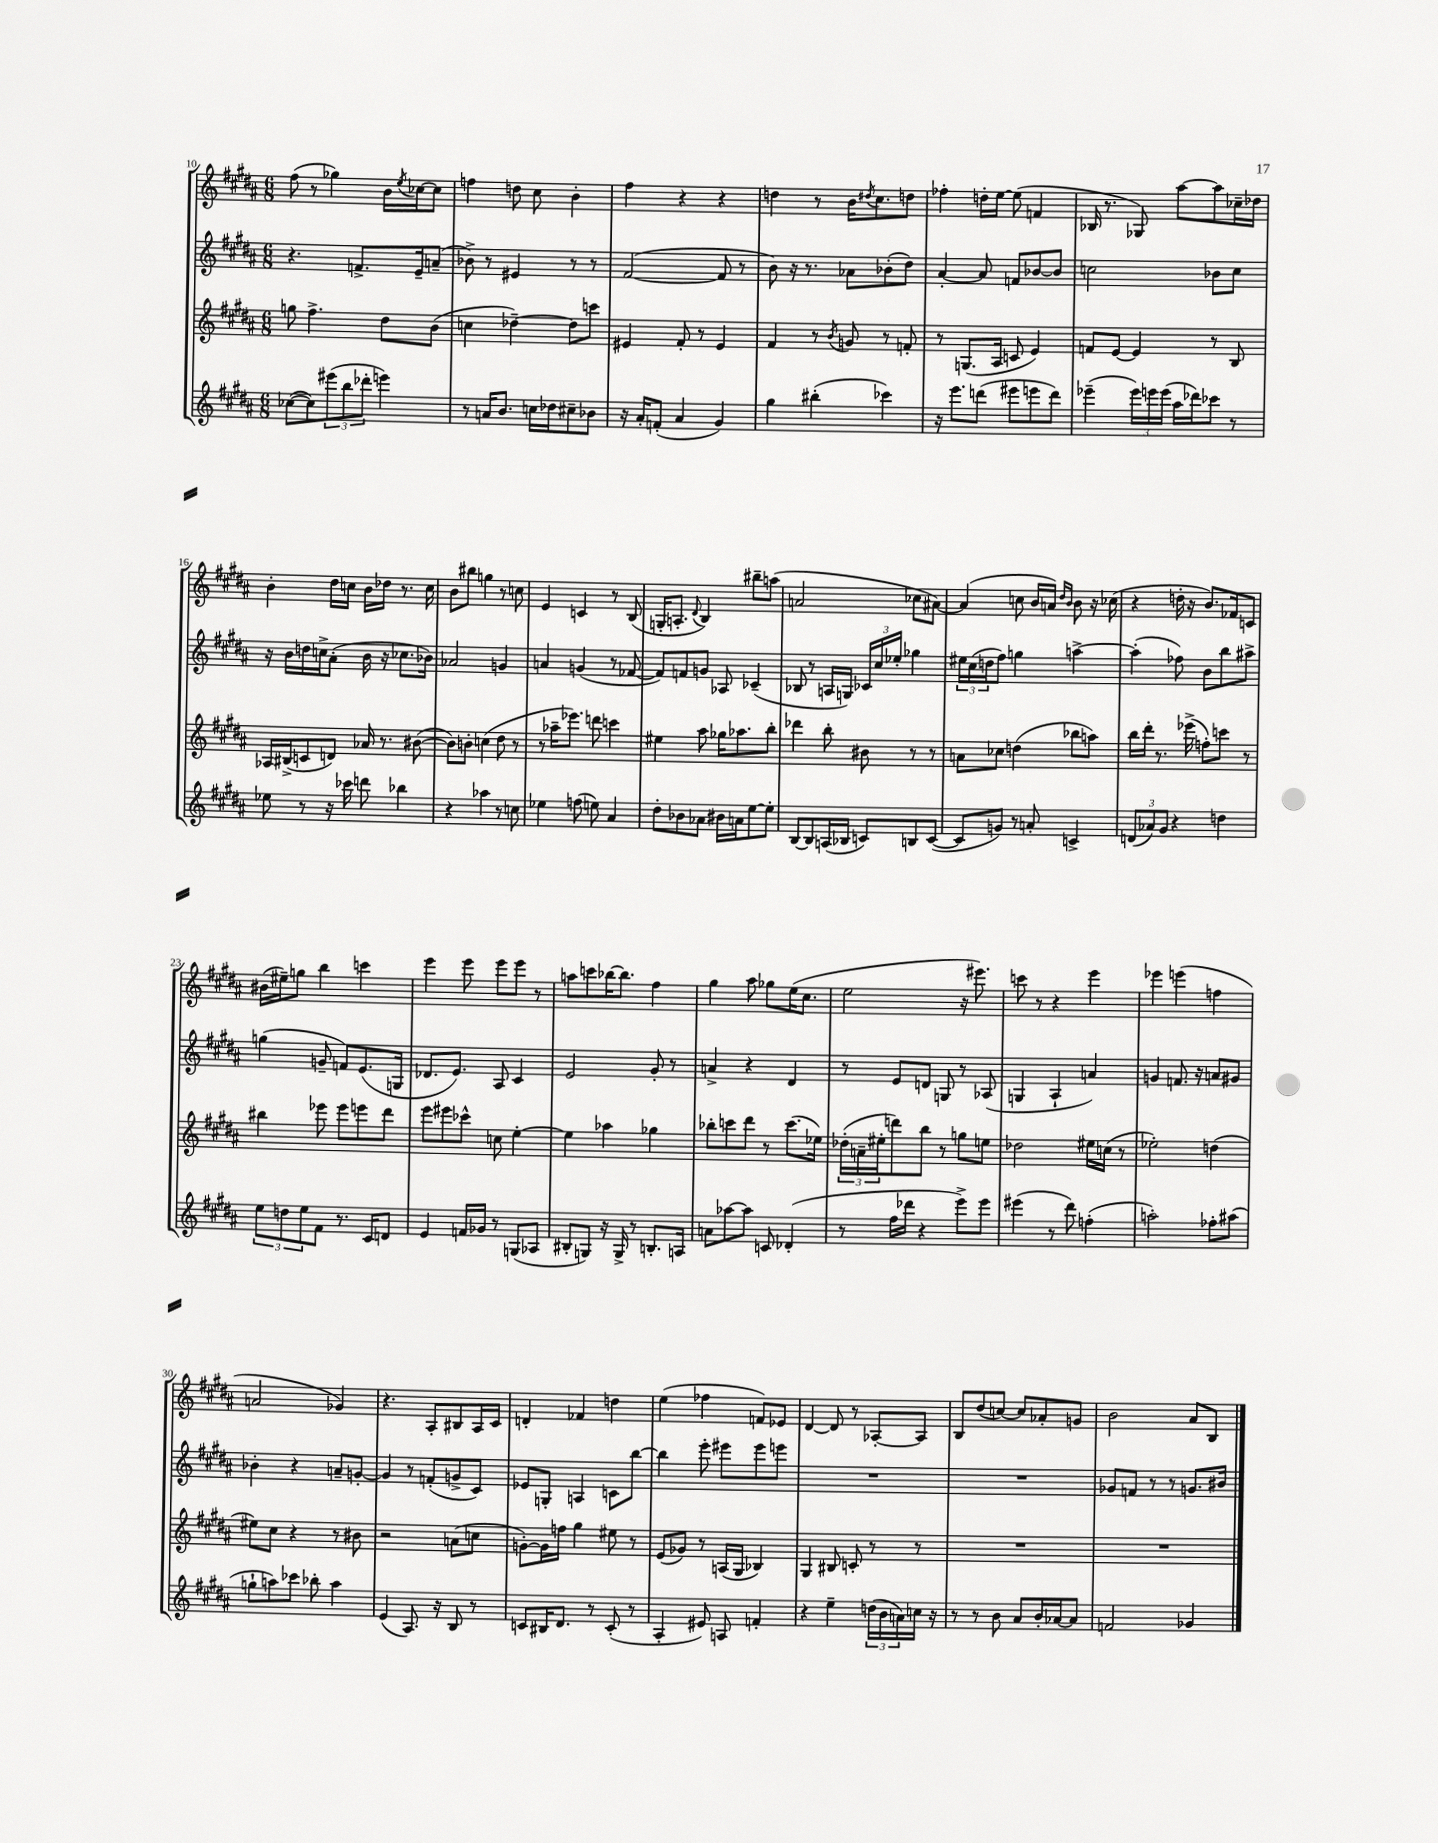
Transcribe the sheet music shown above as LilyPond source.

<<
\new StaffGroup <<
\new Staff = "s0" {
    \clef treble \key b \major \numericTimeSignature \time 6/8
    fis''8( r8 ges''4) b'16 \acciaccatura { e''8 } ces''16~ ces''8 |
    f''4 d''8 cis''8 b'4-. |
    fis''4 r4 r4 |
    d''4 r8 b'16 \acciaccatura { dis''8 } cis''8. d''8 |
    fes''4-. d''16-. e''16~ e''8( f'4 |
    bes16 r8. ges8) ais''8~ ais''8 ces''16-- des''16 |
    b'4-. dis''16 c''16 b'16 des''16 r8. c''16 |
    b'8 bis''8 g''4 r8 c''8 |
    e'4 c'4 r8 b8( |
    g16-. a8.-. \appoggiatura { dis'8 } b4) bis''8-- a''8( |
    a'2 ces''8 ais'8~) |
    ais'4( c''8 b'16 a'16) \grace { dis''16 b'16 } b'8 r16 ces''16( |
    r4 d''16-. r16 b'8.) fes'16 c'8 |
    bis'16( eis''16--) g''8 b''4 c'''4 |
    e'''4 e'''8 e'''8 e'''8 r8 |
    a''8 c'''8 bes''16~ bes''8. fis''4 |
    gis''4 ais''8 ges''8 e''16( cis''8. |
    e''2 r16 eis'''8.) |
    c'''8 r8 r4 e'''4 |
    ees'''4 e'''4( f''4 |
    a'2 ges'4) |
    r4. ais8-. bis8 ais16 cis'16 |
    d'4-. fes'4 d''4 |
    e''4( fes''4 f'8) ees'8 |
    dis'4~ dis'8 r8 aes8~-. aes8 |
    b8 dis''8( c''8~) c''8 aes'8-. g'8 |
    b'2 ais'8 b8 \bar "|." |
}
\new Staff = "s1" {
    \clef treble \key b \major \numericTimeSignature \time 6/8
    r4. f'8.-> e'16-- a'8--( |
    bes'8->) r8 eis'4 r8 r8 |
    fis'2~( fis'8 r8 |
    b'8) r16 r8. aes'8 bes'8-.( dis''8) |
    ais'4~-. ais'8 f'8 bes'8~ bes'8 |
    c''2 bes'8 c''8 |
    r16 b'16 d''16 c''16-> ais'8-.( b'16 r16 ces''8. bes'16) |
    aes'2 g'4 |
    a'4 g'4( r8 fes'8~ |
    fes'8) f'8 g'8 aes8 ces'4--( |
    bes8 r8 a16 g16) \tuplet 3/2 { ces'16 cis''16 ees''16-. } ges''4 |
    \tuplet 3/2 { eis''16 cis''16( d''16 } fis''8) g''4 a''4~-> |
    a''4-.( fes''8) b'8 b''8 ais''8-> |
    g''4( g'8-- f'8) e'8.( g16 |
    des'8. e'8.) ais8 cis'4 |
    e'2 gis'8-. r8 |
    a'4-> r4 dis'4 |
    r8 e'8 d'8 g8 r8 aes8( |
    g4 ais4-! a'4) |
    g'4 f'8. r16 a'8 gis'8 |
    bes'4-. r4 a'8-- g'8~-. |
    g'4 r8 f'8-.( g'8-> cis'8) |
    ees'8 g8-. a4 c'8 b''8~ |
    b''4 e'''8-. eis'''8 eis'''8 e'''8 |
    R2. |
    R2. |
    ges'8 f'8 r8 r8 g'8. bis'16 \bar "|." |
}
\new Staff = "s2" {
    \clef treble \key b \major \numericTimeSignature \time 6/8
    g''8 fis''4.-> dis''8 b'8( |
    c''4 des''4~--) des''8 c'''8 |
    eis'4 fis'8-. r8 eis'4 |
    fis'4 r8 \acciaccatura { b'8 } g'8 r8 f'8-. |
    r8 g8.( ais16 c'8 e'4) |
    f'8 e'8~ e'4 r8 b8 |
    aes16 bis16->( c'8 d'8) aes'16 r8. bis'8~( |
    bis'8) b'8-. c''4( dis''8 r8 |
    r8 aes''16-- ees'''8.) d'''8 c'''4 |
    eis''4 ais''8 ges''16 aes''8. b''8-. |
    des'''4 b''8-. bis'8 r8 r8 |
    a'8 ces''8 d''4( bes''8 a''8) |
    b''16 dis'''16-. r8. ees'''16->( f''8-.) c'''8 r8 |
    bis''4 ees'''8 ees'''8 e'''8 dis'''8 |
    e'''8 eis'''8 ces'''8-^ c''8 e''4~-. |
    e''4 aes''4 ges''4 |
    bes''8-. c'''8 dis'''8 r8 c'''8.( ees''16) |
    \tuplet 3/2 { des''16-.( a'16-- eis''16-. } d'''8) b''8 r8 g''8 e''8 |
    des''2 eis''16 c''16( r8 |
    ees''2-.) d''4( |
    eis''8) cis''8 r4 r8 bis'8 |
    r2 a'8( c''8 |
    g'8~-.) g'16 f''16 gis''4 eis''8 r8 |
    e'8( ges'8) r8 a16( gis16 bes4) |
    gis4 bis8 c'8-. r8 r8 |
    R2. |
    R2. \bar "|." |
}
\new Staff = "s3" {
    \clef treble \key b \major \numericTimeSignature \time 6/8
    ces''8~( ces''8) \tuplet 3/2 { eis'''8( b''8 des'''8-. } e'''4) |
    r8 a'16 b'8. c''16 des''16 cis''8-- bes'8 |
    r16 ais'16-. f'8-.( ais'4 gis'4) |
    gis''4 bis''4-.( ces'''4) |
    r16 e'''8. d'''8( eis'''8 e'''8 d'''8) |
    ees'''4--( \tuplet 3/2 { ees'''16) e'''16 e'''16( } ais''16 des'''16) ces'''8 r8 |
    ees''8 r8 r16 ces'''16 d'''8 bes''4 |
    r4 aes''4 r8 c''8 |
    ees''4 f''8( e''8) ais'4 |
    dis''8-. bes'8 aes'8 bis'16 a'16 e''8~ e''8-. |
    b8~ b8 a16( bes16 c'8) b8 c'8~( |
    c'8 g'8) r8 a'8-. c'4-> |
    \tuplet 3/2 { d'8( aes'8) gis'8 } r4 d''4 |
    \tuplet 3/2 { e''8 d''8 e''8 } fis'8 r8. cis'16 d'8 |
    e'4 f'16 ges'16 r8 g8( aes8 |
    bis8-. g8) r16 g16-> r8 b8.-. a16 |
    a'8 aes''8~ aes''8 c'8 des'4-.( |
    r8 fis''16 des'''16 r4 e'''8->) e'''8 |
    eis'''4( r8 dis'''8) f''4-.( |
    a''2-.) fes''8-. ais''8( |
    g''8-! a''8) ces'''8 bes''8-. a''4 |
    e'4( ais8.) r16 b8 r8 |
    c'8 bis16 dis'8. r8 c'8-.( r8 |
    ais4-. eis'8) a8 f'4-. |
    r4 e''4-- \tuplet 3/2 { d''16( b'16 a'16) } c''16 r16 |
    r8 r8 b'8 ais'8 b'16-. aes'16~ aes'8 |
    f'2 ges'4 \bar "|." |
}
>>
>>
\layout { \context { \Score currentBarNumber = #10 } }
